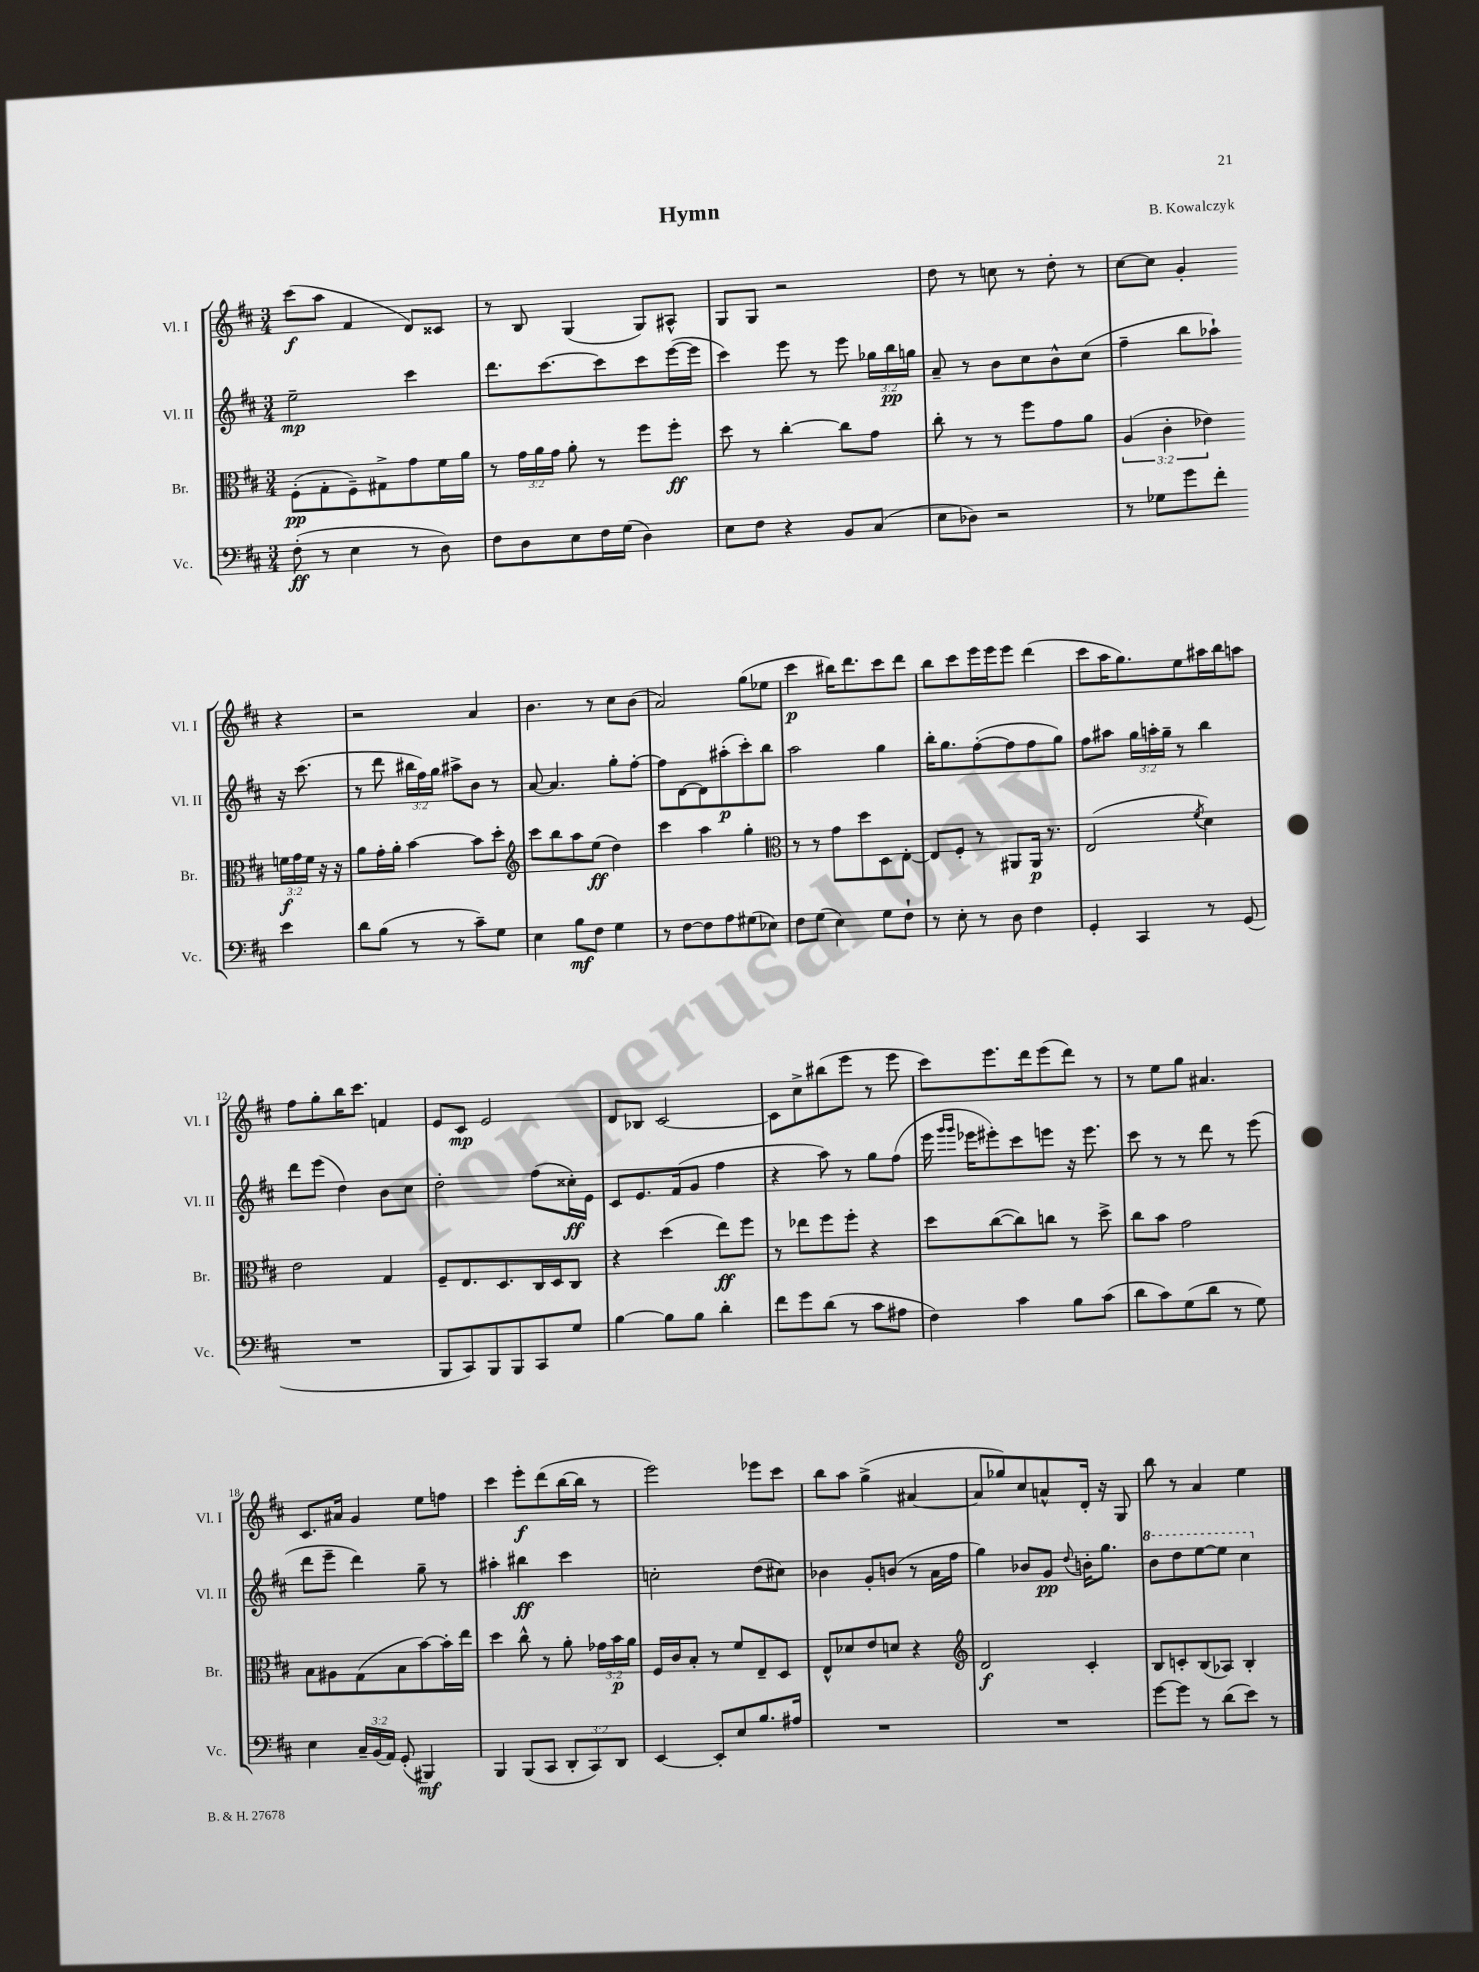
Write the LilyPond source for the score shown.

\header { title = "Hymn" composer = "B. Kowalczyk" }
<<
\new StaffGroup <<
\new Staff = "s0" \with { instrumentName = "Vl. I" shortInstrumentName = "Vl. I" } {
    \clef treble \key d \major \numericTimeSignature \time 3/4
    \autoBeamOff cis'''8[\f( a''8] fis'4 d'8[) cisis'8] |
    r8 b8 g4( g8[) ais8]-^ |
    g8[ g8] r2 |
    d''8 r8 c''8 r8 d''8-. r8 |
    cis''8[~ cis''8] g'4-. r4 |
    r2 a'4 |
    b'4. r8 cis''8[ b'8]( |
    a'2) g''8[( ees''8] |
    cis'''4\p bis''16[) d'''8. cis'''8 d'''8] |
    b''8[ cis'''8 e'''16 e'''16 e'''8] d'''4( |
    cis'''8[ a''16 g''8.) e''8 ais''16 b''16 a''8] |
    fis''8[ g''8-. b''16 cis'''8.] f'4 |
    e'8[ cis'8]\mp e'2 |
    d'8[ bes8] cis'2~ |
    cis'8[ cis''8-> bis''8( e'''8] r8 e'''8 |
    cis'''8[) e'''8. d'''16 e'''8( d'''8]) r8 |
    r8 e''8[ g''8] ais'4. |
    cis'8.[ ais'16] g'4 e''8[ f''8] |
    cis'''4 e'''8[-.\f d'''8( b''16~ b''16] r8 |
    e'''2) ees'''8[ cis'''8] |
    b''8[ a''8] g''4->( ais'4~ |
    ais'8[ ges''8) cis''8 a'8-^ d'16]-. r16 g8 |
    b''8 r8 a'4 e''4 \bar "|." |
}
\new Staff = "s1" \with { instrumentName = "Vl. II" shortInstrumentName = "Vl. II" } {
    \clef treble \key d \major \numericTimeSignature \time 3/4 \override Staff.TupletNumber.text = #tuplet-number::calc-fraction-text
    \autoBeamOff e''2--\mp cis'''4 |
    d'''8.[ cis'''8.~ cis'''8 cis'''8 e'''16~( e'''16] |
    cis'''4) e'''8 r8 e'''8 \tuplet 3/2 { ges''16[ b''16\pp g''16] } |
    a'8-- r8 b'8[ cis''8 b'8-^ cis''8]( |
    fis''4-- b''8[ aes''8]-!) r16 cis'''8.( |
    r8 d'''8 \tuplet 3/2 { bis''16[ fis''16) g''16] } ais''8[-> b'8] r8 |
    a'8~ a'4. g''8[-. fis''8]~-. |
    fis''8[ d'8~ d'8 ais''8-.\p( cis'''8-.) b''8] |
    a''2 g''4 |
    b''16[-. g''8. fis''8~-.( fis''8 fis''8 g''8]) |
    fis''8[ ais''8] \tuplet 3/2 { g''16[ a''16-. g''16]-- } r8 b''4 |
    d'''8[ e'''8]( d''4) b'8[ cis''8] |
    d''2-. fis''8[( cisis''16-.\ff) e'16] |
    cis'8[ e'8. fis'16( g'8] fis''4 |
    r4 a''8) r8 g''8[ fis''8]( |
    e'''16 \grace { g'''16[ g'''16] } ees'''16[ eis'''8-.) cis'''8 e'''8] r16 e'''8. |
    cis'''8 r8 r8 d'''8 r8 e'''8( |
    d'''8[ e'''8]-- d'''4) g''8-- r8 |
    ais''4-. bis''4\ff cis'''4 |
    c''2-. d''8[( cis''8]) |
    bes'4 g'8[-. b'8]( r8 a'16[ fis''16] |
    g''4) bes'8[ g'8]\pp \appoggiatura { d''8 } b'16[-. g''8.] |
    \ottava #1 b''8[ d'''8 e'''8~ e'''8] cis'''4 \ottava #0 \bar "|." |
}
\new Staff = "s2" \with { instrumentName = "Br." shortInstrumentName = "Br." } {
    \clef alto \key d \major \numericTimeSignature \time 3/4 \override Staff.TupletNumber.text = #tuplet-number::calc-fraction-text
    \autoBeamOff fis8[-.\pp( g8-. fis8--) gis8-> g'8 fis'16 a'16] |
    r8 \tuplet 3/2 { g'16[ a'16 g'16] } a'8-. r8 fis''8[ fis''8]-.\ff |
    d''8 r8 cis''4~-. cis''8[ g'8] |
    cis''8-. r8 r8 fis''8[ g'8 a'8] |
    \tuplet 3/2 { a4( cis'4-. ees'4) } \tuplet 3/2 { f'16[\f g'16 f'16] } r16 r16 |
    a'8[ g'16-. a'16]-. b'4~ b'8[ d''8]-. |
    \clef treble cis'''8[ b''8 a''8 e''8]\ff( d''4) |
    cis'''4 a''4 g''4-. |
    \clef alto r8 r8 g'8[ d''8 d8 e8]~-. |
    e8[ fis8]-. r8 ais,8[ ais,16]\p r8. |
    e2( \acciaccatura { fis'8 } d'4) |
    e'2 g4 |
    fis8[-- e8. d8. cis16 d16 cis8] |
    r4 d''4( e''8[\ff) fis''8] |
    r8 ees''8[ fis''8 fis''8]-. r4 |
    d''8[ cis''8~( cis''8) c''8] r8 d''8-> |
    cis''8[ b'8] g'2 |
    b8[ ais8 g8( b8 b'8~) b'16-. e''16] |
    d''4 cis''8-^ r8 a'8-. \tuplet 3/2 { ges'16[ b'16\p a'16] } |
    fis16[ cis'16 b8]-. r8 fis'8[ e8-- d8] |
    e8[-^ des'8 e'8 d'8] r4 |
    \clef treble d'2\f cis'4-. |
    b8[ c'8-. b8( aes8]) b4-. \bar "|." |
}
\new Staff = "s3" \with { instrumentName = "Vc." shortInstrumentName = "Vc." } {
    \clef bass \key d \major \numericTimeSignature \time 3/4 \override Staff.TupletNumber.text = #tuplet-number::calc-fraction-text
    \autoBeamOff fis8-.\ff( r8 e4 r8 d8) |
    fis8[ d8 e8 fis16 g16]( d4) |
    e8[ fis8] r4 b,8[ cis8]( |
    e8[ des8]) r2 |
    r8 ges8[ g'8 fis'8]-. e'4 |
    d'8[ b8]( r8 r8 cis'8[--) g8] |
    e4 b8[\mf fis8] g4 |
    r8 fis8[~ fis8 a8 gis8( ees8]) |
    fis8[ g8]( e4) g8[ fis8]-! |
    r8 e8-. r8 d8 fis4 |
    g,4-. cis,4 r8 g,8( |
    R2. |
    b,,8[ cis,8) b,,8 b,,8 cis,8 g8] |
    b4~ b8[ b8] d'4-. |
    fis'8[ g'8 d'8]( r8 cis'8[ ais8] |
    fis4) cis'4 b8[ cis'8]( |
    d'8[ cis'8) g8( d'8] r8 g8) |
    e4 \tuplet 3/2 { cis16[-- b,16( a,16]) } g,8-.( bis,,4\mf) |
    b,,4 b,,8[( cis,8] \tuplet 3/2 { d,8[-. cis,8) d,8] } |
    e,4~ e,8[-. e8 b8. ais16] |
    R2. |
    R2. |
    g'8[~ g'8] r8 d'8[( e'8]) r8 \bar "|." |
}
>>
>>
